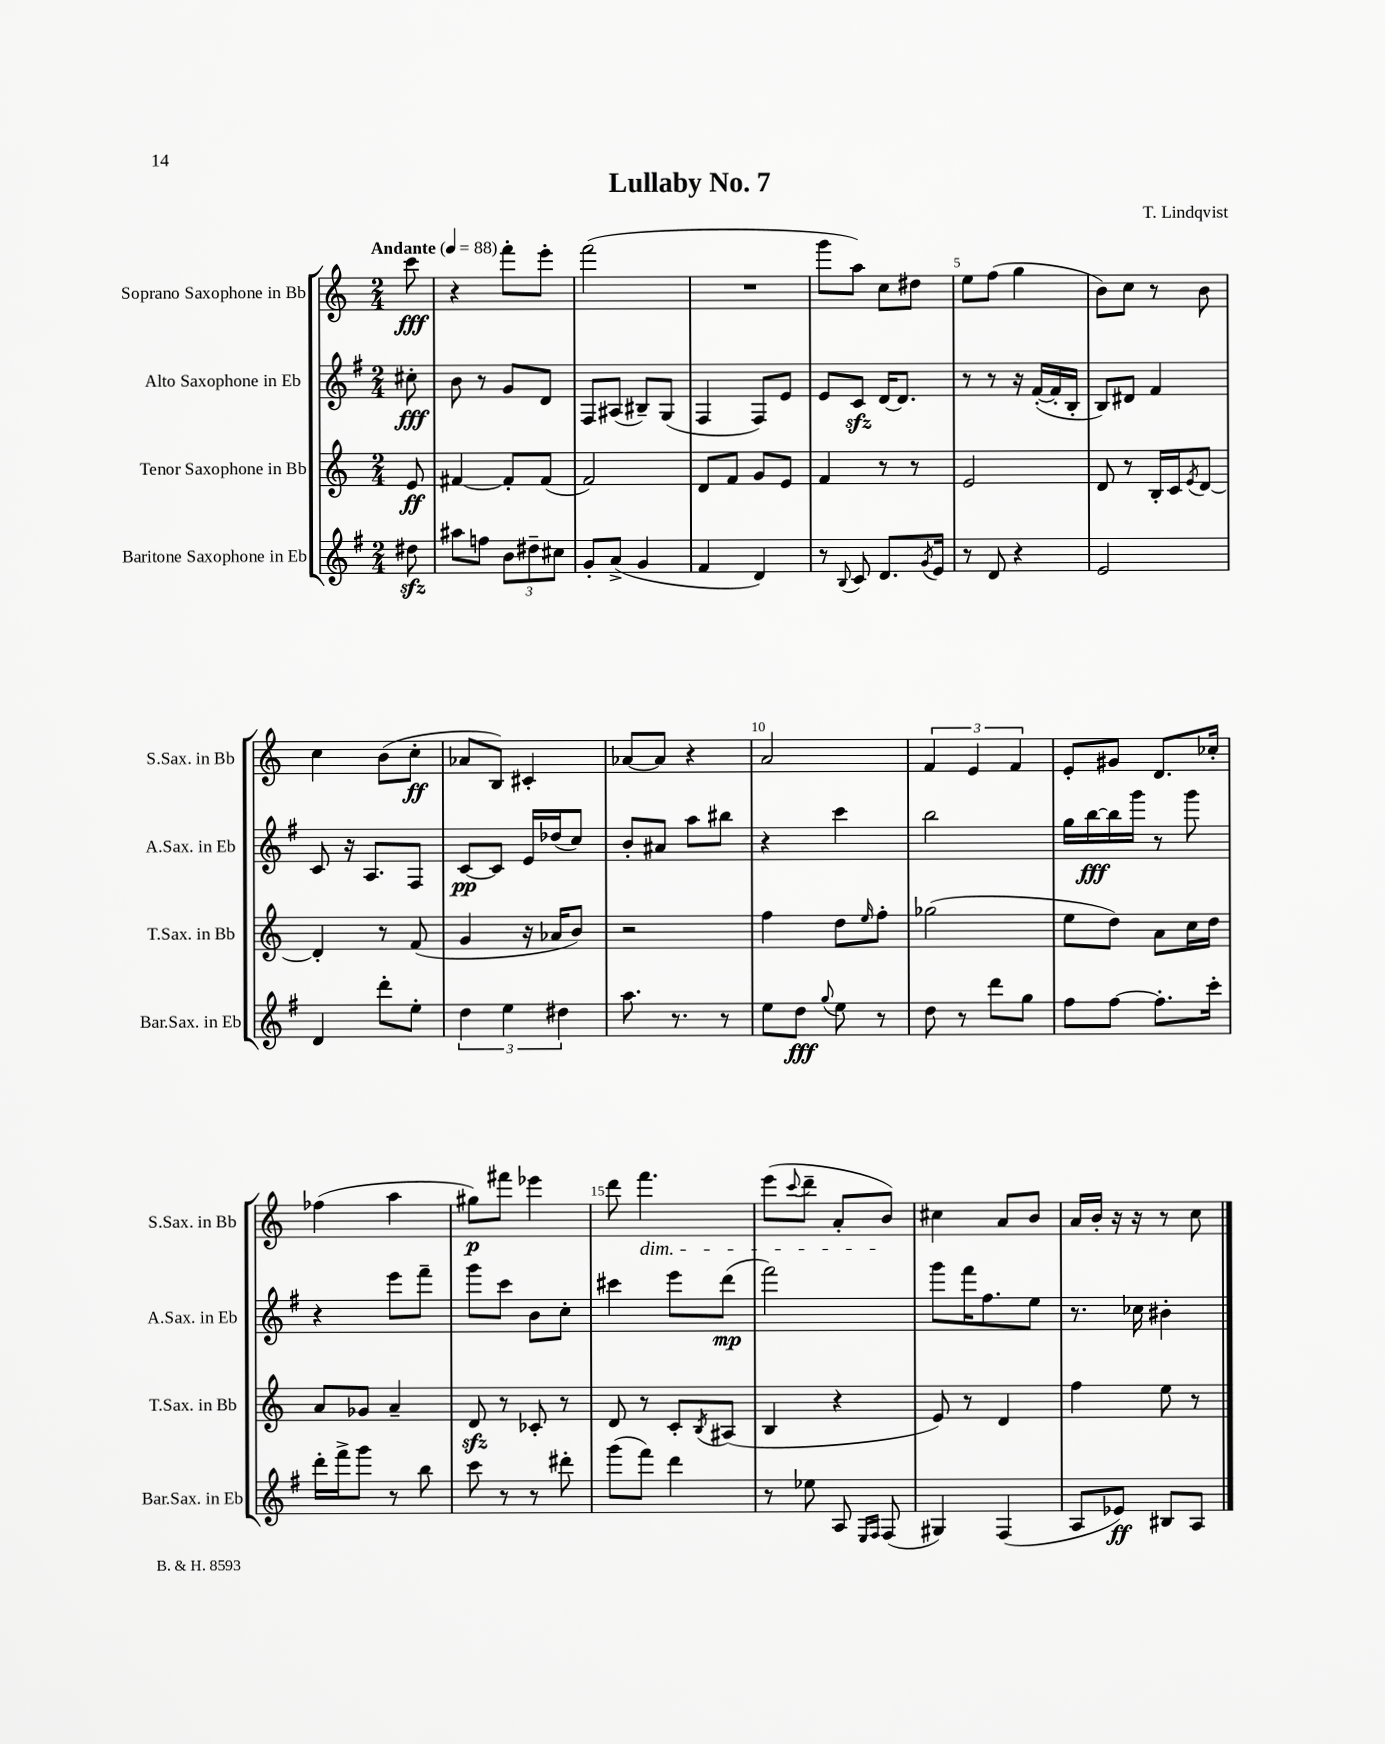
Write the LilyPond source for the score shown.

\header { title = "Lullaby No. 7" composer = "T. Lindqvist" }
<<
\new StaffGroup <<
\new Staff = "s0" \with { instrumentName = "Soprano Saxophone in Bb" shortInstrumentName = "S.Sax. in Bb" } {
    \clef treble \key c \major \numericTimeSignature \time 2/4 \partial 8 \tempo "Andante" 4 = 88
    c'''8\fff |
    r4 f'''8-. e'''8-. |
    f'''2( |
    R2 |
    g'''8 a''8) c''8 dis''8 |
    e''8 f''8( g''4 |
    b'8) c''8 r8 b'8 |
    c''4 b'8( c''8-.\ff |
    aes'8 b8) cis'4-. |
    aes'8~ aes'8 r4 |
    a'2 |
    \tuplet 3/2 { f'4 e'4 f'4 } |
    e'8-. gis'8 d'8. ces''16-. |
    fes''4( a''4 |
    gis''8\p) fis'''8 ees'''4 |
    d'''8 f'''4.\dim |
    e'''8( \appoggiatura { c'''8 } d'''8-- a'8-. b'8\!) |
    cis''4 a'8 b'8 |
    a'16 b'16-. r16 r16 r8 c''8 \bar "|." |
}
\new Staff = "s1" \with { instrumentName = "Alto Saxophone in Eb" shortInstrumentName = "A.Sax. in Eb" } {
    \clef treble \key g \major \numericTimeSignature \time 2/4 \partial 8
    cis''8-.\fff |
    b'8 r8 g'8 d'8 |
    fis8 ais8( bis8--) g8( |
    fis4 fis8) e'8 |
    e'8 c'8\sfz d'16~ d'8. |
    r8 r8 r16 fis'16~-.( fis'16-. b16-. |
    b8) dis'8 fis'4 |
    c'8 r16 a8. fis8 |
    c'8~\pp c'8 e'16 des''16( c''8) |
    b'8-. ais'8 a''8 bis''8 |
    r4 c'''4 |
    b''2 |
    g''16 b''16~\fff b''16 g'''16 r8 g'''8 |
    r4 e'''8 fis'''8-- |
    g'''8 c'''8 b'8 c''8-. |
    cis'''4 e'''8 d'''8\mp( |
    fis'''2) |
    g'''8 fis'''16 fis''8. e''8 |
    r8. ces''16 bis'4-. \bar "|." |
}
\new Staff = "s2" \with { instrumentName = "Tenor Saxophone in Bb" shortInstrumentName = "T.Sax. in Bb" } {
    \clef treble \key c \major \numericTimeSignature \time 2/4 \partial 8
    e'8\ff |
    fis'4~ fis'8-. fis'8( |
    f'2) |
    d'8 f'8 g'8 e'8 |
    f'4 r8 r8 |
    e'2 |
    d'8 r8 b16-. c'16 \acciaccatura { e'8 } d'8~ |
    d'4-. r8 f'8( |
    g'4 r16 aes'16 b'8) |
    r2 |
    f''4 d''8 \grace { e''16 } f''8-. |
    ges''2( |
    e''8 d''8) a'8 c''16 d''16 |
    a'8 ges'8 a'4-- |
    d'8\sfz r8 ces'8-. r8 |
    d'8 r8 c'8-. \acciaccatura { b8 } ais8( |
    b4 r4 |
    e'8) r8 d'4 |
    f''4 e''8 r8 \bar "|." |
}
\new Staff = "s3" \with { instrumentName = "Baritone Saxophone in Eb" shortInstrumentName = "Bar.Sax. in Eb" } {
    \clef treble \key g \major \numericTimeSignature \time 2/4 \partial 8
    dis''8\sfz |
    ais''8 f''8 \tuplet 3/2 { b'8 dis''8-- cis''8 } |
    g'8-. a'8->( g'4 |
    fis'4 d'4) |
    r8 \appoggiatura { b8 } c'8 d'8. \acciaccatura { g'8 } e'16 |
    r8 d'8 r4 |
    e'2 |
    d'4 d'''8-. e''8-. |
    \tuplet 3/2 { d''4 e''4 dis''4 } |
    a''8. r8. r8 |
    e''8 d''8\fff \appoggiatura { g''8 } e''8 r8 |
    d''8 r8 d'''8 g''8 |
    fis''8 fis''8~ fis''8.-. c'''16-. |
    d'''16-. fis'''16-> g'''8 r8 b''8 |
    c'''8 r8 r8 dis'''8-. |
    g'''8( fis'''8) d'''4 |
    r8 ees''8 a8 \grace { e16 fis16 } fis8( |
    gis4) fis4( |
    a8 ees'8\ff) bis8 a8 \bar "|." |
}
>>
>>
\layout { \context { \Score \override BarNumber.break-visibility = ##(#f #t #t) barNumberVisibility = #(every-nth-bar-number-visible 5) } }
